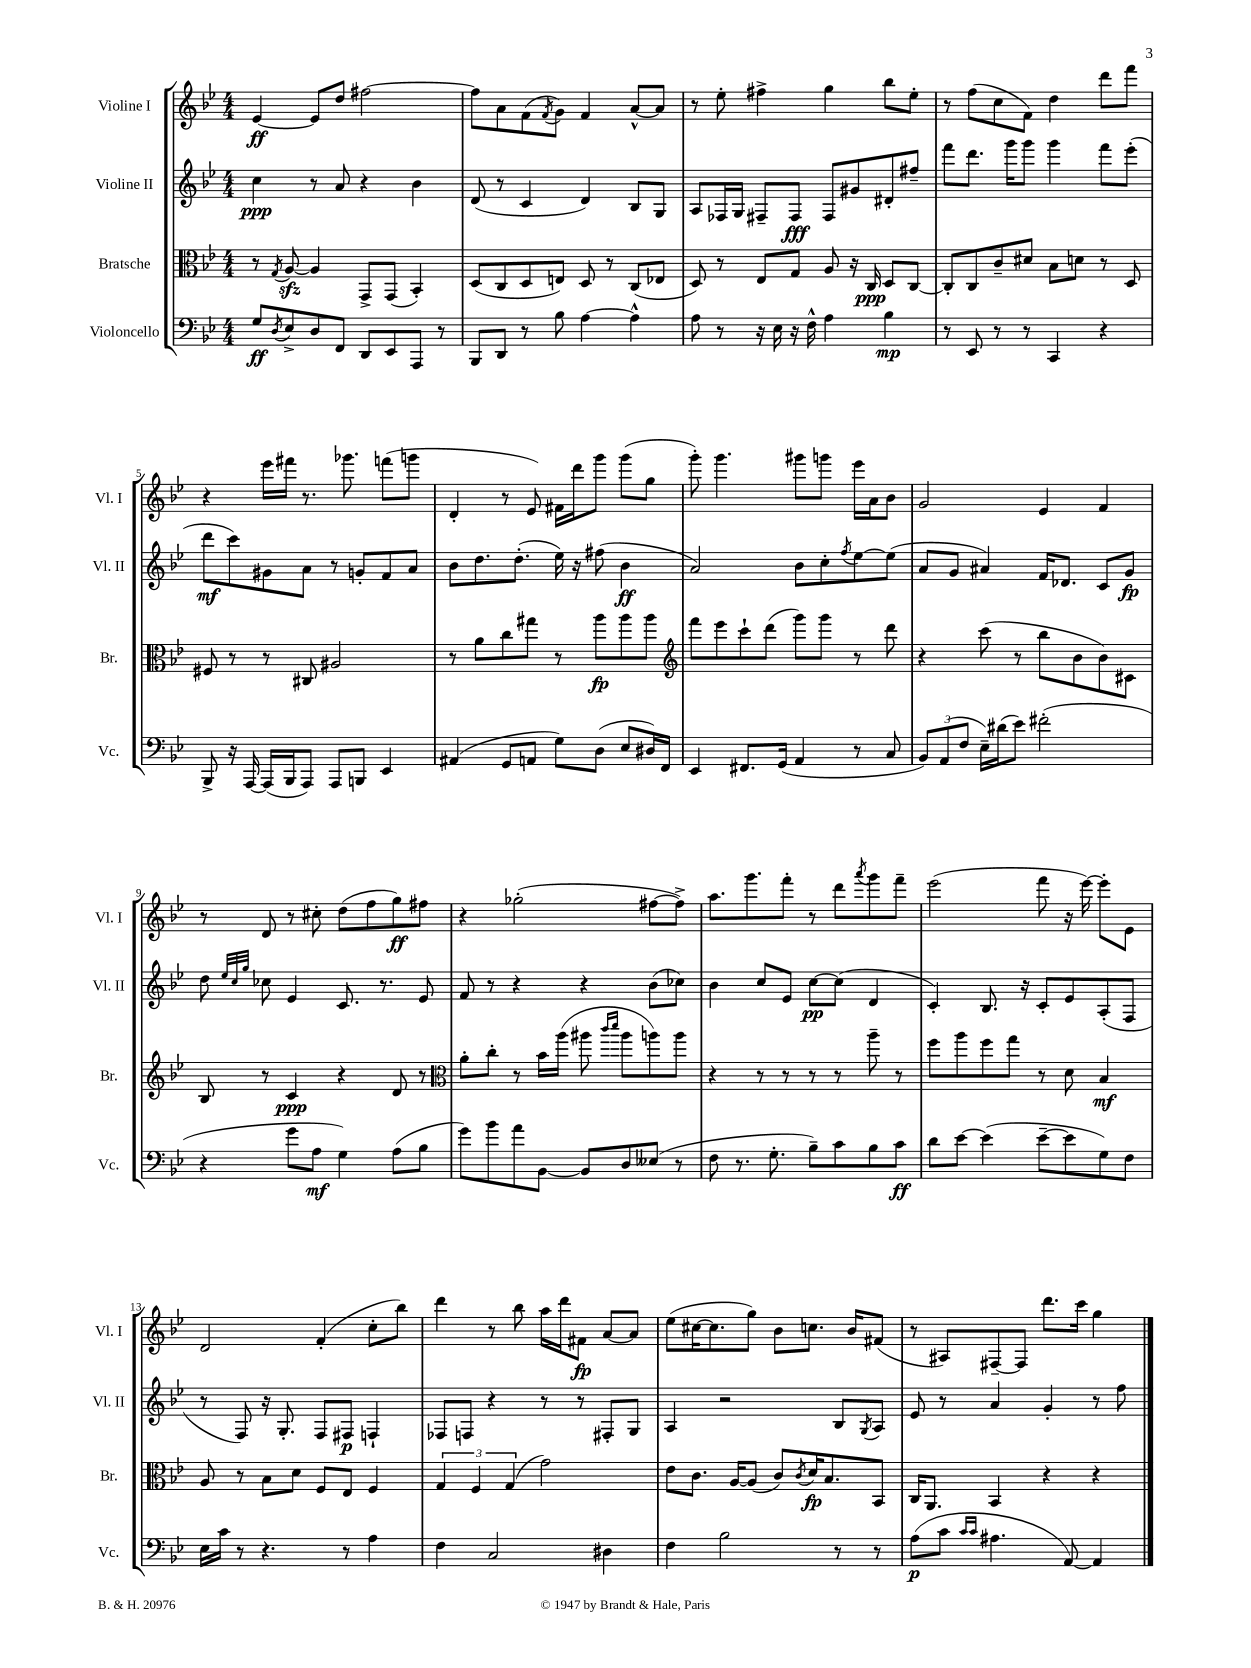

**kern	**dynam	**kern	**dynam	**kern	**dynam	**kern	**dynam
*part4	*part4	*part3	*part3	*part2	*part2	*part1	*part1
*staff4	*staff4	*staff3	*staff3	*staff2	*staff2	*staff1	*staff1
*I"Violoncello	*	*I"Bratsche	*	*I"Violine II	*	*I"Violine I	*
*I'Vc.	*	*I'Br.	*	*I'Vl. II	*	*I'Vl. I	*
*clefF4	*	*clefC3	*	*clefG2	*	*clefG2	*
*k[b-e-]	*	*k[b-e-]	*	*k[b-e-]	*	*k[b-e-]	*
*M4/4	*	*M4/4	*	*M4/4	*	*M4/4	*
=1	=1	=1	=1	=1	=1	=1	=1
8G/L	ff	8r	.	4cc\	ppp	[4e-/	ff
8qD/	.	8qG/	.	.	.	.	.
8E-^/	.	[8Azz/	.	.	.	.	.
8D/	.	4A/]	.	8r	.	8e-/L]	.
8FF/J	.	.	.	8a/	.	8dd/J	.
8DD/L	.	8GG^/L	.	4r	.	[2ff#X\	.
8EE-/	.	(8GG/J	.	.	.	.	.
8AAA/J	.	4BB-'/)	.	4b-\	.	.	.
8r	.	.	.	.	.	.	.
=2	=2	=2	=2	=2	=2	=2	=2
8BBB-/L	.	(8D/L	.	(8d/	.	8ff#\L]	.
8DD/J	.	8C/	.	8r	.	8a\	.
8r	.	8D/	.	4c/	.	(8f\	.
.	.	.	.	.	.	8qf/	.
8B-\	.	8En/J)	.	.	.	8g\J)	.
[4A\	.	8D/	.	4d/)	.	4f/	.
.	.	8r	.	.	.	.	.
4A^^\]	.	(8C/L	.	8B-/L	.	[8a^^/L	.
.	.	8E-X/J	.	8G/J	.	8a/J]	.
=3	=3	=3	=3	=3	=3	=3	=3
8A\	.	8D/)	.	8A/L	.	8r	.
8r	.	8r	.	16F-X/L	.	8ee-'\	.
.	.	.	.	16G/JJ	.	.	.
16r	.	8E-/L	.	8F#X~/L	.	4ff#X^\	.
16E-\	.	.	.	.	.	.	.
16r	.	8G/J	.	8F#/J	fff	.	.
16F^^\	.	.	.	.	.	.	.
4A\	.	8A/	.	8F#/L	.	4gg\	.
.	.	16r	.	8g#X/	.	.	.
.	.	16C/	ppp	.	.	.	.
4B-\	mp	8D/L	.	8d#X'/	.	8bb-\L	.
.	.	[8C/J	.	8ff#X~/J	.	8ee-'\J	.
=4	=4	=4	=4	=4	=4	=4	=4
8r	.	8C'/L]	.	8fff\L	.	8r	.
8EE-/	.	8C/	.	8.ddd\J	.	(8ff\L	.
8r	.	8c~/	.	.	.	8cc\	.
.	.	.	.	16ggg\KL	.	.	.
8r	.	8d#X/J	.	8ggg\J	.	8f\J)	.
4CC/	.	8B-\L	.	4ggg\	.	4dd\	.
.	.	8dn\J	.	.	.	.	.
4r	.	8r	.	8fff\L	.	8ddd\L	.
.	.	8D/	.	(8eee-'\J	.	8fff\J	.
!!LO:LB:g=z
=5	=5	=5	=5	=5	=5	=5	=5
8BBB-^/	.	8F#X/	.	8ddd\L	mf	4r	.
16r	.	8r	.	8ccc\)	.	.	.
[16AAA/	.	.	.	.	.	.	.
(16AAA/LL]	.	8r	.	8g#X\	.	16eee-\LL	.
16BBB-/J	.	.	.	.	.	16fff#X\JJ	.
8AAA/J)	.	8C#X/	.	8a\J	.	8.r	.
8AAA/L	.	2A#X/	.	8r	.	.	.
.	.	.	.	.	.	8.ggg-X\	.
8BBBn/J	.	.	.	8gn'/L	.	.	.
4EE-/	.	.	.	8f/	.	(8fffn\L	.
.	.	.	.	8a/J	.	8gggn\J	.
=6	=6	=6	=6	=6	=6	=6	=6
(4AA#X/	.	8r	.	8b-\L	.	4d'/	.
.	.	8a\L	.	8.dd\	.	.	.
8GG/L	.	8cc\	.	.	.	8r	.
.	.	.	.	(8.dd'\J	.	.	.
8AAn/J	.	8gg#X\J	.	.	.	8e-/)	.
8G\L)	.	8r	.	16ee-\)	.	16f#X\LL	.
.	.	.	.	16r	.	16ddd\J	.
(8D\J	.	8aa\L	fp	(8ff#X\	.	8ggg\J	.
8E-/L	.	8aa\	.	4b-\	ff	(8ggg\L	.
16D#X/L)	.	8aa\J	.	.	.	8gg\J	.
16FF/JJ	.	.	.	.	.	.	.
=7	=7	=7	=7	=7	=7	=7	=7
*	*	*clefG2	*	*	*	*	*
4EE-/	.	8fff\L	.	2a/)	.	8ggg'\)	.
.	.	8eee-\	.	.	.	4.ggg\	.
8.FF#X/L	.	8ccc`\	.	.	.	.	.
.	.	(8ddd\J	.	.	.	.	.
(16GG/Jk	.	.	.	.	.	.	.
4AA/	.	8ggg\L)	.	8b-\L	.	8ggg#X\L	.
.	.	8ggg\J	.	8cc'\	.	8gggn\J	.
.	.	.	.	8qff/	.	.	.
8r	.	8r	.	[8ee-\	.	16eee-\LL	.
.	.	.	.	.	.	16a\J	.
8C/	.	8ddd\	.	(8ee-\J]	.	8b-\J	.
=8	=8	=8	=8	=8	=8	=8	=8
12BB-/L)	.	4r	.	8a/L	.	2g/	.
(12AA/	.	.	.	.	.	.	.
.	.	.	.	8g/J	.	.	.
12F/J	.	.	.	.	.	.	.
16E-~\LL)	.	(8ccc\	.	4a#X/)	.	.	.
(16d#X\J	.	.	.	.	.	.	.
8e-\J)	.	8r	.	.	.	.	.
(2f#X'\	.	8bb-\L	.	16f/KL	.	4e-/	.
.	.	.	.	8.d-X/J	.	.	.
.	.	8b-\	.	.	.	.	.
.	.	8b-\)	.	8c/L	.	4f/	.
.	.	8c#X\J	.	8g/J	fp	.	.
!!LO:LB:g=z
=9	=9	=9	=9	=9	=9	=9	=9
4r	.	8B-/	.	8dd\	.	8r	.
.	.	.	.	32qqee-/LLL	.	.	.
.	.	.	.	32qqcc/	.	.	.
.	.	.	.	32qqgg/JJJ	.	.	.
.	.	8r	.	8cc-X\	.	8d/	.
8g\L	.	4c/	ppp	4e-/	.	8r	.
8A\J	mf	.	.	.	.	8cc#X'\	.
4G\)	.	4r	.	8.c/	.	(8dd\L	.
.	.	.	.	.	.	8ff\	.
.	.	.	.	8.r	.	.	.
(8A\L	.	8d/	.	.	.	8gg\)	ff
8B-\J	.	8r	.	8e-/	.	8ff#X\J	.
=10	=10	=10	=10	=10	=10	=10	=10
*	*	*clefC3	*	*	*	*	*
8g\L)	.	8a'\L	.	8f/	.	4r	.
8b-\	.	8cc'\J	.	8r	.	.	.
8a\	.	8r	.	4r	.	(2gg-X'\	.
[8BB-\J	.	16b-\LL	.	.	.	.	.
.	.	(16aa\JJ	.	.	.	.	.
8BB-/L]	.	8aa#X\	.	4r	.	.	.
.	.	16qqccc/LL	.	.	.	.	.
.	.	16qqddd/JJ	.	.	.	.	.
8D/	.	8aa#\L	.	.	.	.	.
(8E--X/J	.	8aan\)	.	(8b-\L	.	[8ff#X\L	.
8r	.	8aa\J	.	8cc-X\J)	.	8ff#^\J])	.
=11	=11	=11	=11	=11	=11	=11	=11
8F\	.	4r	.	4b-\	.	8.aa\L	.
8.r	.	.	.	.	.	.	.
.	.	.	.	.	.	8.ggg\	.
.	.	8r	.	8cc/L	.	.	.
8.G'\	.	.	.	.	.	.	.
.	.	8r	.	8e-/J	.	8fff'\J	.
8B-~\L)	.	8r	.	[8cc\L	pp	8r	.
8c\	.	8r	.	(8cc\J]	.	8ddd\L	.
.	.	.	.	.	.	8qaaa/	.
8B-\	.	8aa~\	.	4d/	.	8ggg\	.
8c\J	ff	8r	.	.	.	8fff~\J	.
=12	=12	=12	=12	=12	=12	=12	=12
8d\L	.	8ff\L	.	4c'/)	.	(2eee-\	.
[8e-\J	.	8aa\	.	.	.	.	.
(4e-\]	.	8ff\	.	8.B-/	.	.	.
.	.	8gg\J	.	.	.	.	.
.	.	.	.	16r	.	.	.
[8e-~\L	.	8r	.	8c'/L	.	8fff\	.
8e-\]	.	8d\	.	8e-/	.	16r	.
.	.	.	.	.	.	[16eee-\)	.
8G\)	.	4B-/	mf	(8A'/	.	8eee-'\L]	.
8F\J	.	.	.	8F/J	.	8e-\J	.
!!LO:LB:g=z
=13	=13	=13	=13	=13	=13	=13	=13
16E-\LL	.	8A/	.	8r	.	2d/	.
16c\JJ	.	.	.	.	.	.	.
8r	.	8r	.	8F/)	.	.	.
4.r	.	8B-\L	.	16r	.	.	.
.	.	.	.	8.G'/	.	.	.
.	.	8d\J	.	.	.	.	.
.	.	8F/L	.	8F/L	.	(4f'/	.
8r	.	8E-/J	.	8F#X/J	p	.	.
4A\	.	4F/	.	4Fn`/	.	8cc'\L	.
.	.	.	.	.	.	8bb-\J)	.
=14	=14	=14	=14	=14	=14	=14	=14
4F\	.	6G/	.	8F-X/L	.	4ddd\	.
.	.	.	.	8Fn/J	.	.	.
.	.	6F/	.	.	.	.	.
2C/	.	.	.	4r	.	8r	.
.	.	(6G/	.	.	.	.	.
.	.	.	.	.	.	8bb-\	.
.	.	2g\)	.	8r	.	16aa\LL	.
.	.	.	.	.	.	16ddd\J	.
.	.	.	.	8r	.	8f#X\J	fp
4D#X\	.	.	.	8F#X'/L	.	[8a/L	.
.	.	.	.	8G/J	.	8a/J]	.
=15	=15	=15	=15	=15	=15	=15	=15
4F\	.	8e-\L	.	4A/	.	(8ee-\L	.
.	.	8.c\J	.	.	.	[16cc#X\K	.
.	.	.	.	.	.	8.cc#\]	.
2B-\	.	.	.	2r	.	.	.
.	.	[16A/KL	.	.	.	.	.
.	.	(8A/J]	.	.	.	8gg\J)	.
.	.	8c/L)	.	.	.	8b-\L	.
.	.	8qc/	.	.	.	.	.
.	.	16d/K	fp	.	.	8.ccn\J	.
.	.	8.B-/	.	.	.	.	.
8r	.	.	.	8B-/L	.	.	.
.	.	.	.	.	.	16b-/KL	.
.	.	.	.	8qG/	.	.	.
8r	.	8BB-/J	.	8A/J	.	(8f#X/J	.
=16	=16	=16	=16	=16	=16	=16	=16
(8A\L	p	16C/KL	.	8e-/	.	8r	.
.	.	8.AA/J	.	.	.	.	.
8c\J	.	.	.	8r	.	8A#X/L)	.
16qqc/LL	.	.	.	.	.	.	.
16qqc/JJ	.	.	.	.	.	.	.
4.A#X\	.	4BB-/	.	4a/	.	[8F#X~/	.
.	.	.	.	.	.	8F#/J]	.
.	.	4r	.	4g'/	.	8.ddd\L	.
[8AA/)	.	.	.	.	.	.	.
.	.	.	.	.	.	16ccc\Jk	.
4AA/]	.	4r	.	8r	.	4gg\	.
.	.	.	.	8ff\	.	.	.
==	==	==	==	==	==	==	==
*-	*-	*-	*-	*-	*-	*-	*-
